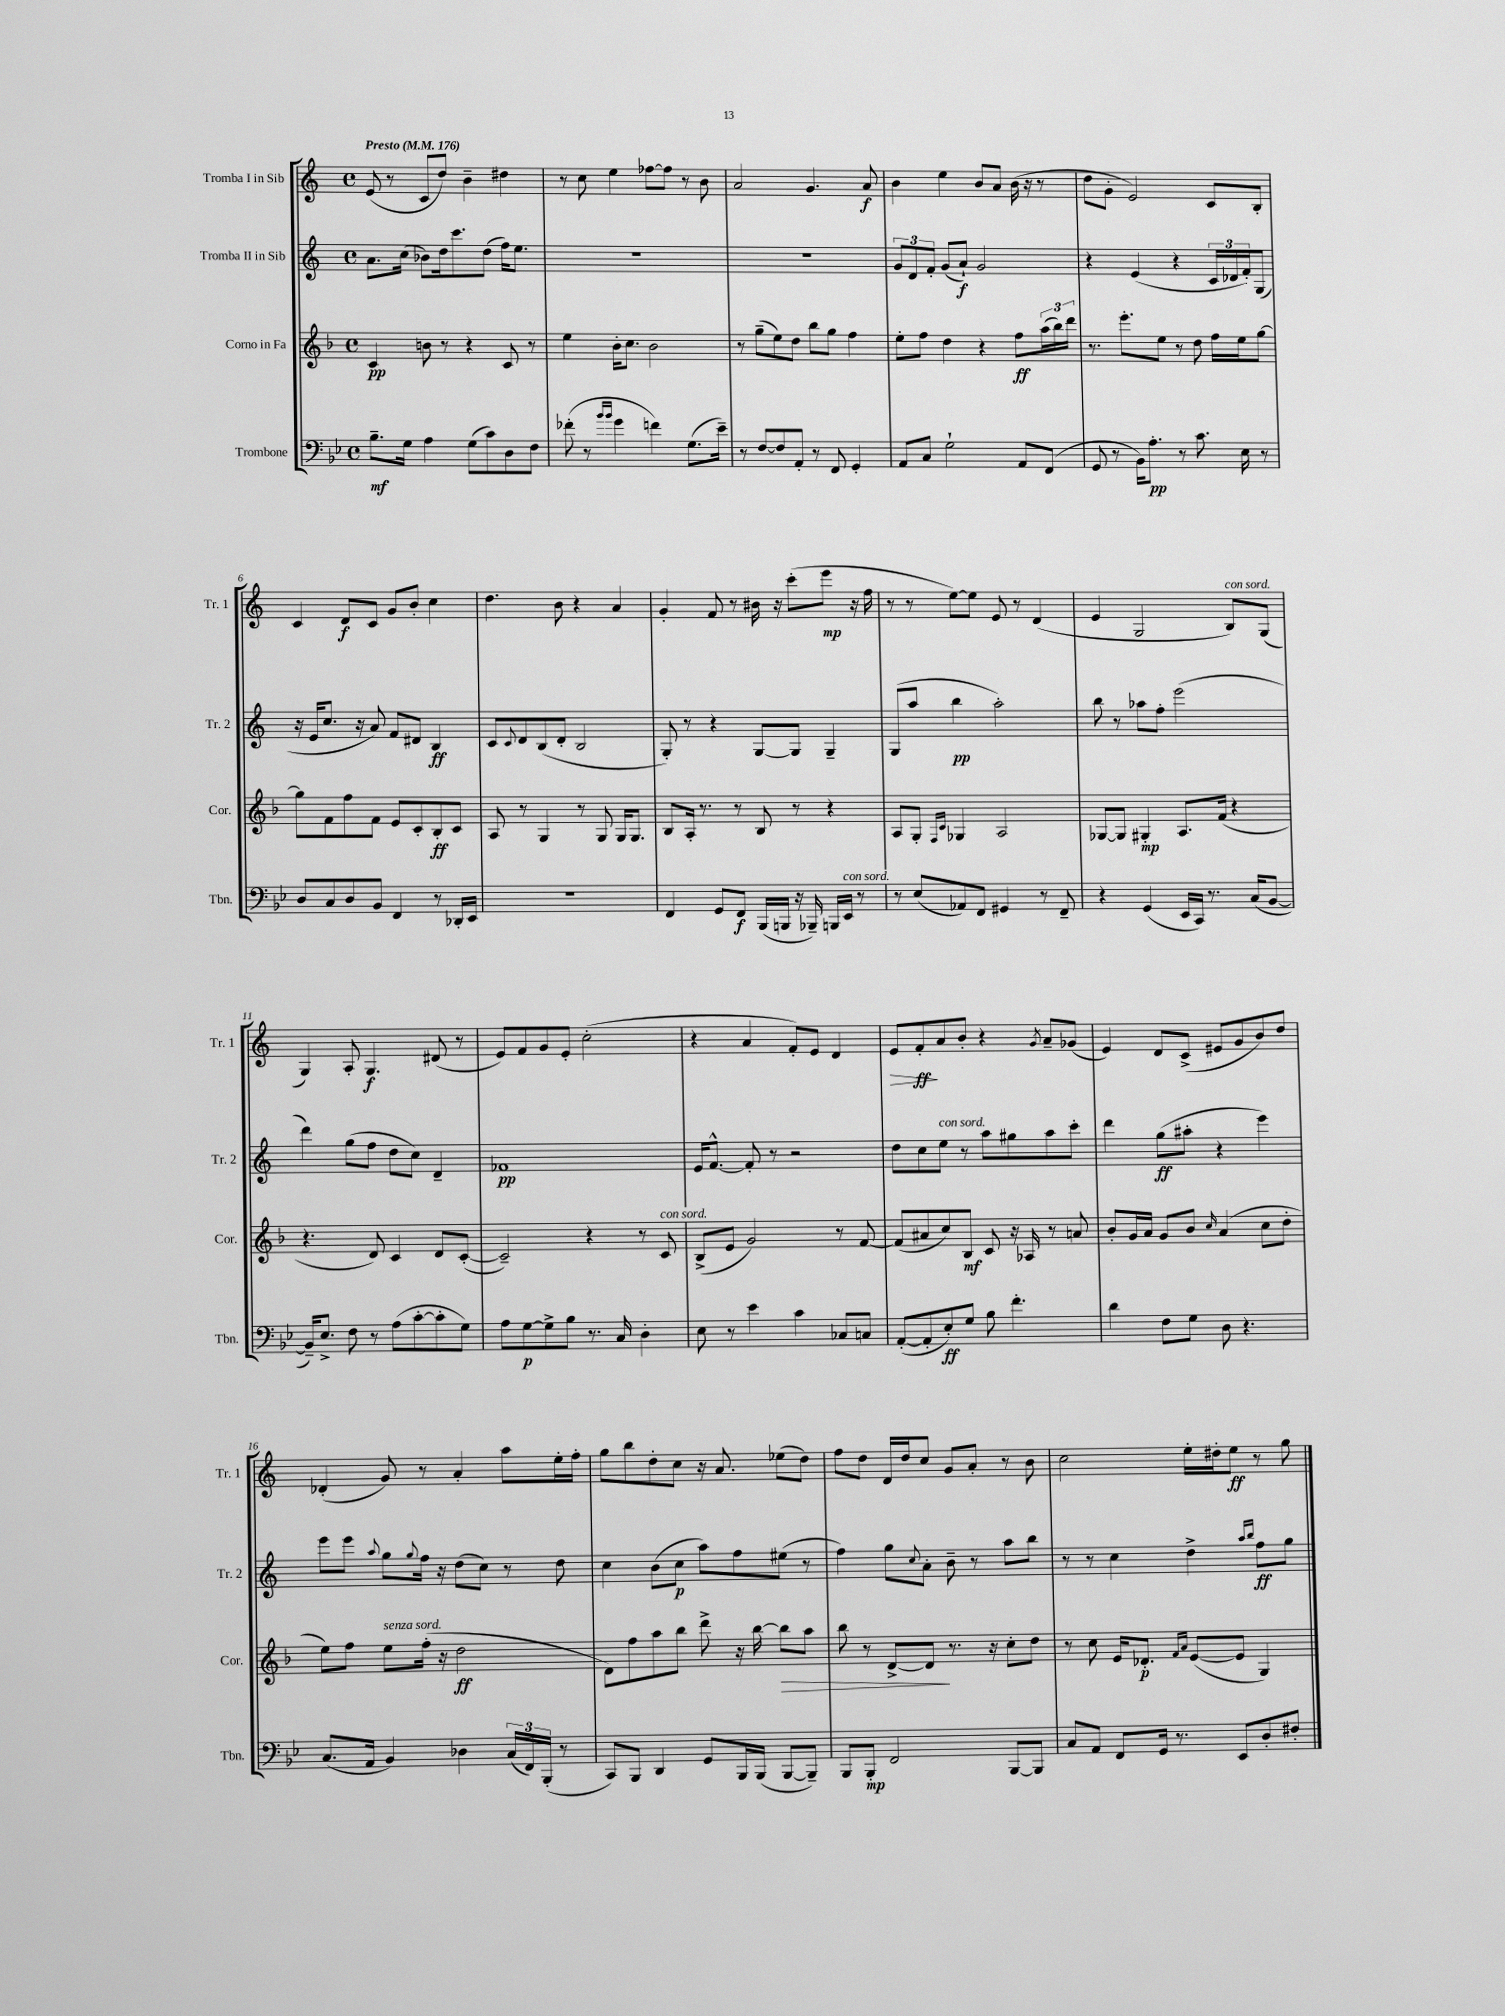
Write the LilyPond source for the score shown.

<<
\new StaffGroup <<
\new Staff = "s0" \with { instrumentName = "Tromba I in Sib" shortInstrumentName = "Tr. 1" } {
    \clef treble \key c \major \defaultTimeSignature \time 4/4 \tempo "Presto" 4 = 176
    e'8( r8 c'8 d''8) b'4-- dis''4 |
    r8 c''8 e''4 fes''8~ fes''8 r8 b'8 |
    a'2 g'4. a'8\f |
    b'4 e''4 b'8 a'8 b'16( r16 r8 |
    d''8 g'8-. e'2) c'8 b8-. |
    c'4 d'8\f c'8 g'8 b'8-. c''4 |
    d''4. b'8 r4 a'4 |
    g'4-. f'8 r8 bis'16 r16 c'''8-.( e'''8\mp r16 f''16 |
    r8 r8 e''8~) e''8 e'8 r8 d'4( |
    e'4 g2 b8^\markup { \italic "con sord." }) g8( |
    g4) a8-. g4.\f dis'8( r8 |
    e'8) f'8 g'8 e'8-. c''2-.( |
    r4 a'4 f'8-.) e'8 d'4 |
    e'8\> f'8-.\ff\! a'8 b'8-. r4 \acciaccatura { g'8 } a'8-- ges'8( |
    e'4) d'8 c'8->( eis'8 g'8 b'8) d''8 |
    des'4-.( g'8) r8 a'4-. a''8 e''16-. f''16-. |
    g''8 b''8 d''8-. c''8 r16 a'8. ees''8( d''8) |
    f''8 d''8 d'16 d''16 c''8 g'8 a'8-. r8 b'8 |
    c''2 e''16-. dis''16-. e''8\ff r8 g''8 \bar "|." |
}
\new Staff = "s1" \with { instrumentName = "Tromba II in Sib" shortInstrumentName = "Tr. 2" } {
    \clef treble \key c \major \defaultTimeSignature \time 4/4
    a'8. c''16( bes'8) d''16 c'''8. d''8( f''16) e''8. |
    R1 |
    R1 |
    \tuplet 3/2 { g'8 d'8 f'8-. } g'8( a'8-!\f) g'2 |
    r4 e'4( r4 \tuplet 3/2 { c'16 des'16 f'16-.) } g8( |
    r16 e'16 c''8. r16 a'8) f'8 dis'8 b4\ff |
    c'8 \appoggiatura { c'8 } d'8 b8( d'8-. b2 |
    g8-.) r8 r4 g8~ g8 g4-- |
    g8( a''8 b''4\pp a''2-.) |
    b''8 r8 aes''8 f''8-. e'''2( |
    d'''4) g''8( f''8 d''8 c''8) d'4-- |
    fes'1\pp |
    e'16 f'8.~-^ f'8-. r8 r2 |
    d''8 c''8 e''8^\markup { \italic "con sord." } r8 a''8 gis''8 a''8 c'''8-. |
    d'''4 g''8\ff( ais''8-. r4 e'''4) |
    e'''8 e'''8 \appoggiatura { a''8 } g''8 \appoggiatura { g''8 } f''16 r16 d''8( c''8) r8 d''8 |
    c''4 b'8( c''8\p a''8) f''8 eis''8( r8 |
    f''4) g''8 \appoggiatura { c''8 } a'8-. b'8-- r8 a''8 b''8 |
    r8 r8 c''4 d''4-> \grace { a''16 b''16 } f''8\ff g''8 \bar "|." |
}
\new Staff = "s2" \with { instrumentName = "Corno in Fa" shortInstrumentName = "Cor." } {
    \clef treble \key f \major \defaultTimeSignature \time 4/4
    c'4\pp b'8 r8 r4 c'8 r8 |
    e''4 bes'16-. c''8. bes'2 |
    r8 g''8--( e''8) d''8 bes''8 g''8 f''4 |
    e''8-. f''8 d''4 r4 f''8\ff \tuplet 3/2 { a''16( bes''16) d'''16 } |
    r8. e'''8.-. e''8 r8 d''8 f''16 e''16 g''8~ |
    g''8 f'8 f''8 f'8 e'8 c'8-. bes8-.\ff c'8 |
    a8 r8 g4 r8 g8 g16 g8. |
    bes8 a16-. r8. r8 bes8 r8 r4 |
    a8 g8-. \grace { f16 c'16 } ges4 a2 |
    ges8~ ges8 gis4-.\mp a8. f'16( r4 |
    r4. d'8) c'4 d'8 c'8~-.( |
    c'2--) r4 r8 c'8^\markup { \italic "con sord." } |
    bes8->( e'8 g'2) r8 f'8~ |
    f'8( ais'8 c''8) bes8\mf c'8 r16 aes16 r8 a'8 |
    bes'8-. g'16 a'16 g'8 bes'8 \grace { c''16 } a'4( c''8 d''8-. |
    e''8) f''8 e''8^\markup { \italic "senza sord." } f''16-.( r16 d''2\ff |
    d'8) f''8 a''8 bes''8 d'''8-> r16 bes''16~ bes''8\> a''8 |
    bes''8 r8 d'8~-> d'8\! r8. r16 c''8-. d''8 |
    r8 c''8 e'16 des'8.-.\p \grace { f'16 a'16 } e'8~( e'8 g4) \bar "|." |
}
\new Staff = "s3" \with { instrumentName = "Trombone" shortInstrumentName = "Tbn." } {
    \clef bass \key bes \major \defaultTimeSignature \time 4/4
    bes8.--\mf g16 a4 g8( c'8) d8 f8 |
    fes'8-.( r8 \grace { bes'16 bes'16 } g'4 f'4) g8.( ees'16--) |
    r8 f8~ f8 a,8-. r8 f,8 g,4-. |
    a,8 c8 g2-! a,8 f,8( |
    g,8 r8 bes,16) a8.-.\pp r8 c'8. ees16 r8 |
    d8 c8 d8 bes,8 f,4 r8 des,16-. ees,16 |
    R1 |
    f,4 g,8 f,8\f bes,,16( b,,16 r16 bes,,16--) b,,16 ees,16^\markup { \italic "con sord." } r8 |
    r8 ees8( aes,8) f,8 gis,4 r8 f,8-- |
    r4 g,4( ees,16 c,16) r8. c16( bes,8~ |
    bes,16--) ees8.-> f8 r8 a8( c'8~-. c'8-. g8) |
    a8 g8~\p g8-> bes8 r8. c16 d4-. |
    ees8 r8 ees'4 c'4 ces8 c8 |
    a,8~-.( a,8-. ees8-.\ff) g8 bes8 f'4.-. |
    d'4 f8 g8 d8 r4. |
    c8.( a,16 bes,4) des4 \tuplet 3/2 { c16( f,16) bes,,16-.( } r8 |
    c,8) bes,,8 d,4 g,8 bes,,16 bes,,16( bes,,8~ bes,,8--) |
    bes,,8 bes,,8-.\mp f,2 bes,,8~ bes,,8 |
    c8 a,8 f,8 g,16 r8. ees,8 d8-. fis8-. \bar "|." |
}
>>
>>
